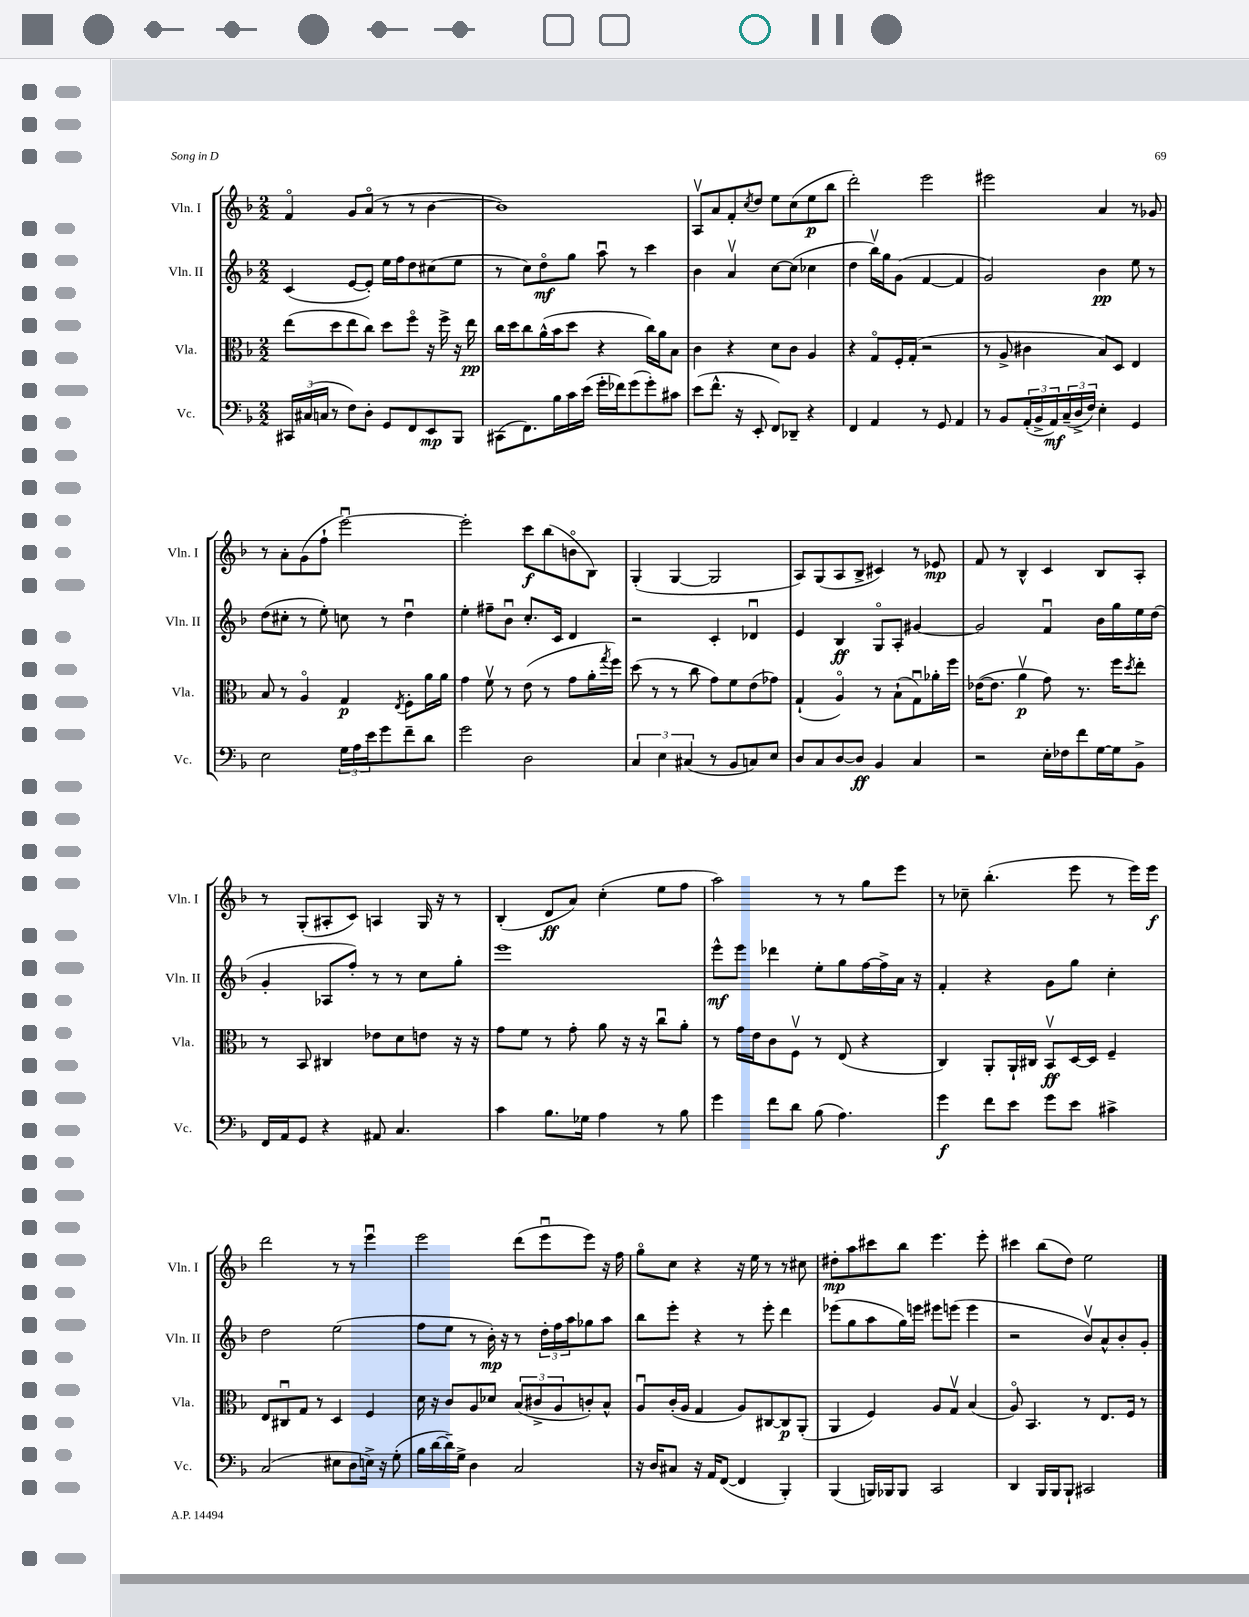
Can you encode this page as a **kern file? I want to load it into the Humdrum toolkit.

**kern	**dynam	**kern	**dynam	**kern	**dynam	**kern	**dynam
*part4	*part4	*part3	*part3	*part2	*part2	*part1	*part1
*staff4	*staff4	*staff3	*staff3	*staff2	*staff2	*staff1	*staff1
*I"Vc.	*	*I"Vla.	*	*I"Vln. II	*	*I"Vln. I	*
*I'Vc.	*	*I'Vla.	*	*I'Vln. II	*	*I'Vln. I	*
*clefF4	*	*clefC3	*	*clefG2	*	*clefG2	*
*k[b-]	*	*k[b-]	*	*k[b-]	*	*k[b-]	*
*M2/2	*	*M2/2	*	*M2/2	*	*M2/2	*
=133	=133	=133	=133	=133	=133	=133	=133
24CC#X/LL	.	(8ee\L	.	(4c/	.	4f/	.
(24C#X/	.	.	.	.	.	.	.
24Cn/JJ	.	.	.	.	.	.	.
8r	.	8dd\	.	.	.	.	.
8F\L)	.	8ee\	.	[8e/L	.	8g/L	.
8D'\J	.	8cc\J)	.	8e'/J])	.	(8a/J	.
8GG/L	.	8dd\L	.	16ee\LL	.	8r	.
.	.	.	.	16ff\J	.	.	.
8FF/	.	8ff\J	.	8dd\	.	8r	.
8EE/	mp	16r	.	(8cc#X\	.	[4b-\	.
.	.	16ff^\	.	.	.	.	.
8BBB-/J	.	16r	.	8ee\J	.	.	.
.	.	16ee\	pp	.	.	.	.
=134	=134	=134	=134	=134	=134	=134	=134
(8CC#X\L	.	16cc\LL	.	8r	.	1b-])	.
.	.	16dd\J	.	.	.	.	.
8.FF\)	.	8cc\	.	8cc\L)	.	.	.
.	.	(16a^^\L	.	8dd\	mf	.	.
16B-\L	.	16b-\J	.	.	.	.	.
16c\	.	8dd\J	.	8gg\J	.	.	.
(16e\JJ	.	.	.	.	.	.	.
16g'\LL	.	4r	.	8aau\	.	.	.
16f-X\J)	.	.	.	.	.	.	.
(8g\	.	.	.	8r	.	.	.
8g'\)	.	16cc\LL)	.	4ccc\	.	.	.
.	.	16a\J	.	.	.	.	.
8c#X\J	.	8B-\J	.	.	.	.	.
=135	=135	=135	=135	=135	=135	=135	=135
(8e\L	.	4c\	.	4b-\	.	8Av/L	.
8.f^^\J	.	.	.	.	.	8a/	.
.	.	4r	.	4av/	.	8f'/	.
16r	.	.	.	.	.	.	.
.	.	.	.	.	.	8qcc/	.
8EE'/	.	.	.	.	.	8dd/J	.
8FF/L)	.	8d\L	.	[8cc\L	.	8ee\L	.
8DD-X~/J	.	8c\J	.	(8cc\J]	.	(8cc\	.
4r	.	4A/	.	4cc-X\	.	8ee\	p
.	.	.	.	.	.	8bb-\J	.
=136	=136	=136	=136	=136	=136	=136	=136
4FF/	.	4r	.	4dd\	.	2ddd'\)	.
4AA/	.	8G/L	.	16bb-v\LL)	.	.	.
.	.	.	.	16gg\J	.	.	.
.	.	16F'/L	.	(8g\J	.	.	.
.	.	(16G'/JJ	.	.	.	.	.
8r	.	2r	.	[4f/	.	2eee\	.
8GG/	.	.	.	.	.	.	.
4AA/	.	.	.	4f/]	.	.	.
=137	=137	=137	=137	=137	=137	=137	=137
8r	.	8r	.	2g/)	.	2eee#X\	.
8BB-/L	.	8A^/	.	.	.	.	.
(24AA'/L	.	4c#X\	.	.	.	.	.
24BB-^/	.	.	.	.	.	.	.
24AA/)	mf	.	.	.	.	.	.
(24C~/	.	.	.	.	.	.	.
24D^/	.	.	.	.	.	.	.
24F/JJ)	.	.	.	.	.	.	.
4E'\	.	8B-/L)	.	4b-\	pp	4a/	.
.	.	8D/J	.	.	.	.	.
4GG/	.	4E/	.	8ee\	.	8r	.
.	.	.	.	8r	.	8g-X/	.
!!LO:LB:g=z
=138	=138	=138	=138	=138	=138	=138	=138
2E\	.	8B-/	.	(8dd\L	.	8r	.
.	.	8r	.	8cc#X'\J	.	8a'\L	.
.	.	4A/	.	8r	.	(8g\	.
.	.	.	.	8ee'\)	.	8ff`\J	.
24G\LL	.	4G/	p	8ccn\	.	[2eeeu\)	.
24A\	.	.	.	.	.	.	.
24e\J	.	.	.	.	.	.	.
8g\	.	.	.	8r	.	.	.
.	.	8qE/	.	.	.	.	.
8f~\	.	8F'\L	.	4ddu\	.	.	.
8d\J	.	16a\L	.	.	.	.	.
.	.	16a\JJ	.	.	.	.	.
=139	=139	=139	=139	=139	=139	=139	=139
2g\	.	4g\	.	4ee'\	.	2eee'\]	.
.	.	8fv\	.	8ff#X~\L	.	.	.
.	.	8r	.	8b-u\J	.	.	.
2D\	.	(8e\	.	8.cc'/L	.	8ccc\L	f
.	.	8r	.	.	.	(8bb-\	.
.	.	.	.	16c/Jk	.	.	.
.	.	8g\L	.	4d/	.	8bn\	.
.	.	16a'\L	.	.	.	8B-\J)	.
.	.	8qgg/	.	.	.	.	.
.	.	16ff\JJ)	.	.	.	.	.
=140	=140	=140	=140	=140	=140	=140	=140
6C/	.	(8dd\	.	2r	.	(4G'/	.
.	.	8r	.	.	.	.	.
6E\	.	.	.	.	.	.	.
.	.	8r	.	.	.	[4G/	.
(6C#X/	.	.	.	.	.	.	.
.	.	8cc\	.	.	.	.	.
8r	.	8g\L)	.	4c'/	.	2G/]	.
8BB-/L	.	8f\	.	.	.	.	.
8Cn/)	.	(8e\	.	4d-Xu/	.	.	.
8E/J	.	8g-X\J)	.	.	.	.	.
=141	=141	=141	=141	=141	=141	=141	=141
8D/L	.	(4G`/	.	4e/	.	8A/L)	.
8C/	.	.	.	.	.	(8G/	.
[8D/	.	4A/)	.	4B-/	ff	8A/	.
8D/J]	ff	.	.	.	.	8B-^/J	.
4BB-/	.	8r	.	8G/L	.	4c#X/)	.
.	.	(8B-`\L	.	8A'/J	.	.	.
4C/	.	8Gu\)	.	[4g#X/	.	8r	.
.	.	16a-X'\L	.	.	.	8e-X/	mp
.	.	16ff\JJ	.	.	.	.	.
=142	=142	=142	=142	=142	=142	=142	=142
2r	.	([16e-X\KL	.	2g#/]	.	8f/	.
.	.	8.e-\J]	.	.	.	.	.
.	.	.	.	.	.	8r	.
.	.	4av\	p	.	.	4B-^^/	.
16E'\LL	.	8g\)	.	4fu/	.	4c/	.
16F-X\J	.	.	.	.	.	.	.
8f\	.	8.r	.	.	.	.	.
[16G\L	.	.	.	16b-\LL	.	8B-/L	.
16G\J]	.	16ff\KL	.	16gg\	.	.	.
.	.	8qdd/	.	.	.	.	.
8BB-^\J	.	8ee'\J	.	16ee\	.	8A'/J	.
.	.	.	.	(16dd\JJ	.	.	.
!!LO:LB:g=z
=143	=143	=143	=143	=143	=143	=143	=143
16FF/LL	.	8r	.	4g'/	.	8r	.
16AA/J	.	.	.	.	.	.	.
8GG/J	.	8BB-/	.	.	.	(8G'/L	.
4r	.	4C#X/	.	8A-X/L	.	8A#X'/	.
.	.	.	.	8ff'/J)	.	8c/J)	.
8AA#X/	.	8e-X\L	.	8r	.	4An/	.
4.C/	.	8d\	.	8r	.	.	.
.	.	8en\J	.	8cc\L	.	16G/	.
.	.	.	.	.	.	16r	.
.	.	16r	.	8gg'\J	.	8r	.
.	.	16r	.	.	.	.	.
=144	=144	=144	=144	=144	=144	=144	=144
4c\	.	8g\L	.	1eee	.	(4B-'/	.
.	.	8f\J	.	.	.	.	.
8.B-\L	.	8r	.	.	.	8d/L	ff
.	.	8g'\	.	.	.	8a/J)	.
16G-X\Jk	.	.	.	.	.	.	.
4A\	.	8a\	.	.	.	(4cc'\	.
.	.	16r	.	.	.	.	.
.	.	16r	.	.	.	.	.
8r	.	8ccu\L	.	.	.	8ee\L	.
8B-\	.	8a'\J	.	.	.	8ff\J	.
=145	=145	=145	=145	=145	=145	=145	=145
4g\	.	8r	.	8eee^^\L	mf	2aa\)	.
.	.	16g\LL	.	8eee\J	.	.	.
.	.	16e\J	.	.	.	.	.
8f\L	.	8c\	.	4ddd-X\	.	.	.
8d\J	.	8Fv\J	.	.	.	.	.
(8B-\	.	8r	.	8ee'\L	.	8r	.
4.A\)	.	(8E/	.	8gg\	.	8r	.
.	.	4r	.	[16ff\L	.	8gg\L	.
.	.	.	.	16ff^\]	.	.	.
.	.	.	.	16a\JJ	.	8eee\J	.
.	.	.	.	16r	.	.	.
=146	=146	=146	=146	=146	=146	=146	=146
4g\	f	4C/)	.	4f'/	.	8r	.
.	.	.	.	.	.	8cc-X~\	.
8f\L	.	8AA'/L	.	4r	.	(4.bb-'\	.
8e\J	.	16AA`/L	.	.	.	.	.
.	.	16C#X/JJ	.	.	.	.	.
8g\L	.	8BB-v/L	ff	8g\L	.	.	.
8e\J	.	[16D/L	.	8gg\J	.	8eee\	.
.	.	16D/JJ]	.	.	.	.	.
4c#X^\	.	4F~/	.	4cc'\	.	8r	.
.	.	.	.	.	.	16eee\LL)	.
.	.	.	.	.	.	16eee\JJ	f
!!LO:LB:g=z
=147	=147	=147	=147	=147	=147	=147	=147
(2C/	.	8E/L	.	2dd\	.	2ddd\	.
.	.	8C#Xu/	.	.	.	.	.
.	.	8G/J	.	.	.	.	.
.	.	8r	.	.	.	.	.
8E#X\L	.	4D/	.	(2ee\	.	8r	.
8D\	.	.	.	.	.	8r	.
16En^\Jk)	.	4F/	.	.	.	4eeeu\	.
16r	.	.	.	.	.	.	.
(8G'\	.	.	.	.	.	.	.
=148	=148	=148	=148	=148	=148	=148	=148
16B-\LL	.	16d\	.	8ff\L	.	2eee\	.
[16d\	.	16r	.	.	.	.	.
16d~\])	.	8c/L	.	8ee\J	.	.	.
16G^\JJ	.	.	.	.	.	.	.
4D\	.	8A/	.	8r	.	.	.
.	.	8d-X/J	.	16b-'\)	mp	.	.
.	.	.	.	16r	.	.	.
2C/	.	(12B-/L	.	8r	.	(8ddd\L	.
.	.	12c#X^/	.	.	.	.	.
.	.	.	.	24dd'\LL	.	8eeeu\	.
.	.	12A/	.	24ff\	.	.	.
.	.	.	.	24aa\J	.	.	.
.	.	8cn'/)	.	8gg-X\	.	8eee\J)	.
.	.	8B-^^/J	.	8aa\J	.	16r	.
.	.	.	.	.	.	16ff\	.
=149	=149	=149	=149	=149	=149	=149	=149
16r	.	8Au/L	.	8bb-\L	.	8gg\L	.
16D/KL	.	.	.	.	.	.	.
8C#X/J	.	(16c'/L	.	8eee'\J	.	8cc\J	.
.	.	16A/JJ	.	.	.	.	.
16r	.	4G/	.	4r	.	4r	.
16AA/KL	.	.	.	.	.	.	.
([8FF/J	.	.	.	.	.	.	.
4FF/]	.	8A/L)	.	8r	.	16r	.
.	.	.	.	.	.	16ee\	.
.	.	[8C#X/	.	8eee'\	.	8r	.
4BBB-'/)	.	8C#/]	p	4ddd\	.	8r	.
.	.	(8AA'/J	.	.	.	8cc#X\	.
=150	=150	=150	=150	=150	=150	=150	=150
(4BBB-/	.	4AA/	.	(8eee-X\L	.	8dd#X'\L	mp
.	.	.	.	8gg\	.	8aa\	.
16BBBn/LL)	.	4F/)	.	8aa\	.	8ccc#X\	.
16BBB-X/J	.	.	.	.	.	.	.
8BBB-/J	.	.	.	16gg\L)	.	8bb-\J	.
.	.	.	.	16eeen\JJ	.	.	.
2CC/	.	8A/L	.	8eee#X\L	.	4.eee\	.
.	.	8Gv/J	.	(8eeen\J	.	.	.
.	.	(4B-/	.	4eee\	.	.	.
.	.	.	.	.	.	8eee'\	.
=151	=151	=151	=151	=151	=151	=151	=151
4DD/	.	8A/)	.	2r	.	4ccc#X\	.
.	.	4.BB-/	.	.	.	.	.
16BBB-/LL	.	.	.	.	.	(8bb-\L	.
16BBB-/J	.	.	.	.	.	.	.
8BBB-`/J	.	.	.	.	.	8dd\J)	.
2CC#X/	.	8r	.	8b-v/L)	.	2ee\	.
.	.	8.E/L	.	8a^^/	.	.	.
.	.	.	.	8b-'/	.	.	.
.	.	16F/Jk	.	.	.	.	.
.	.	8r	.	8g'/J	.	.	.
==	==	==	==	==	==	==	==
*-	*-	*-	*-	*-	*-	*-	*-
